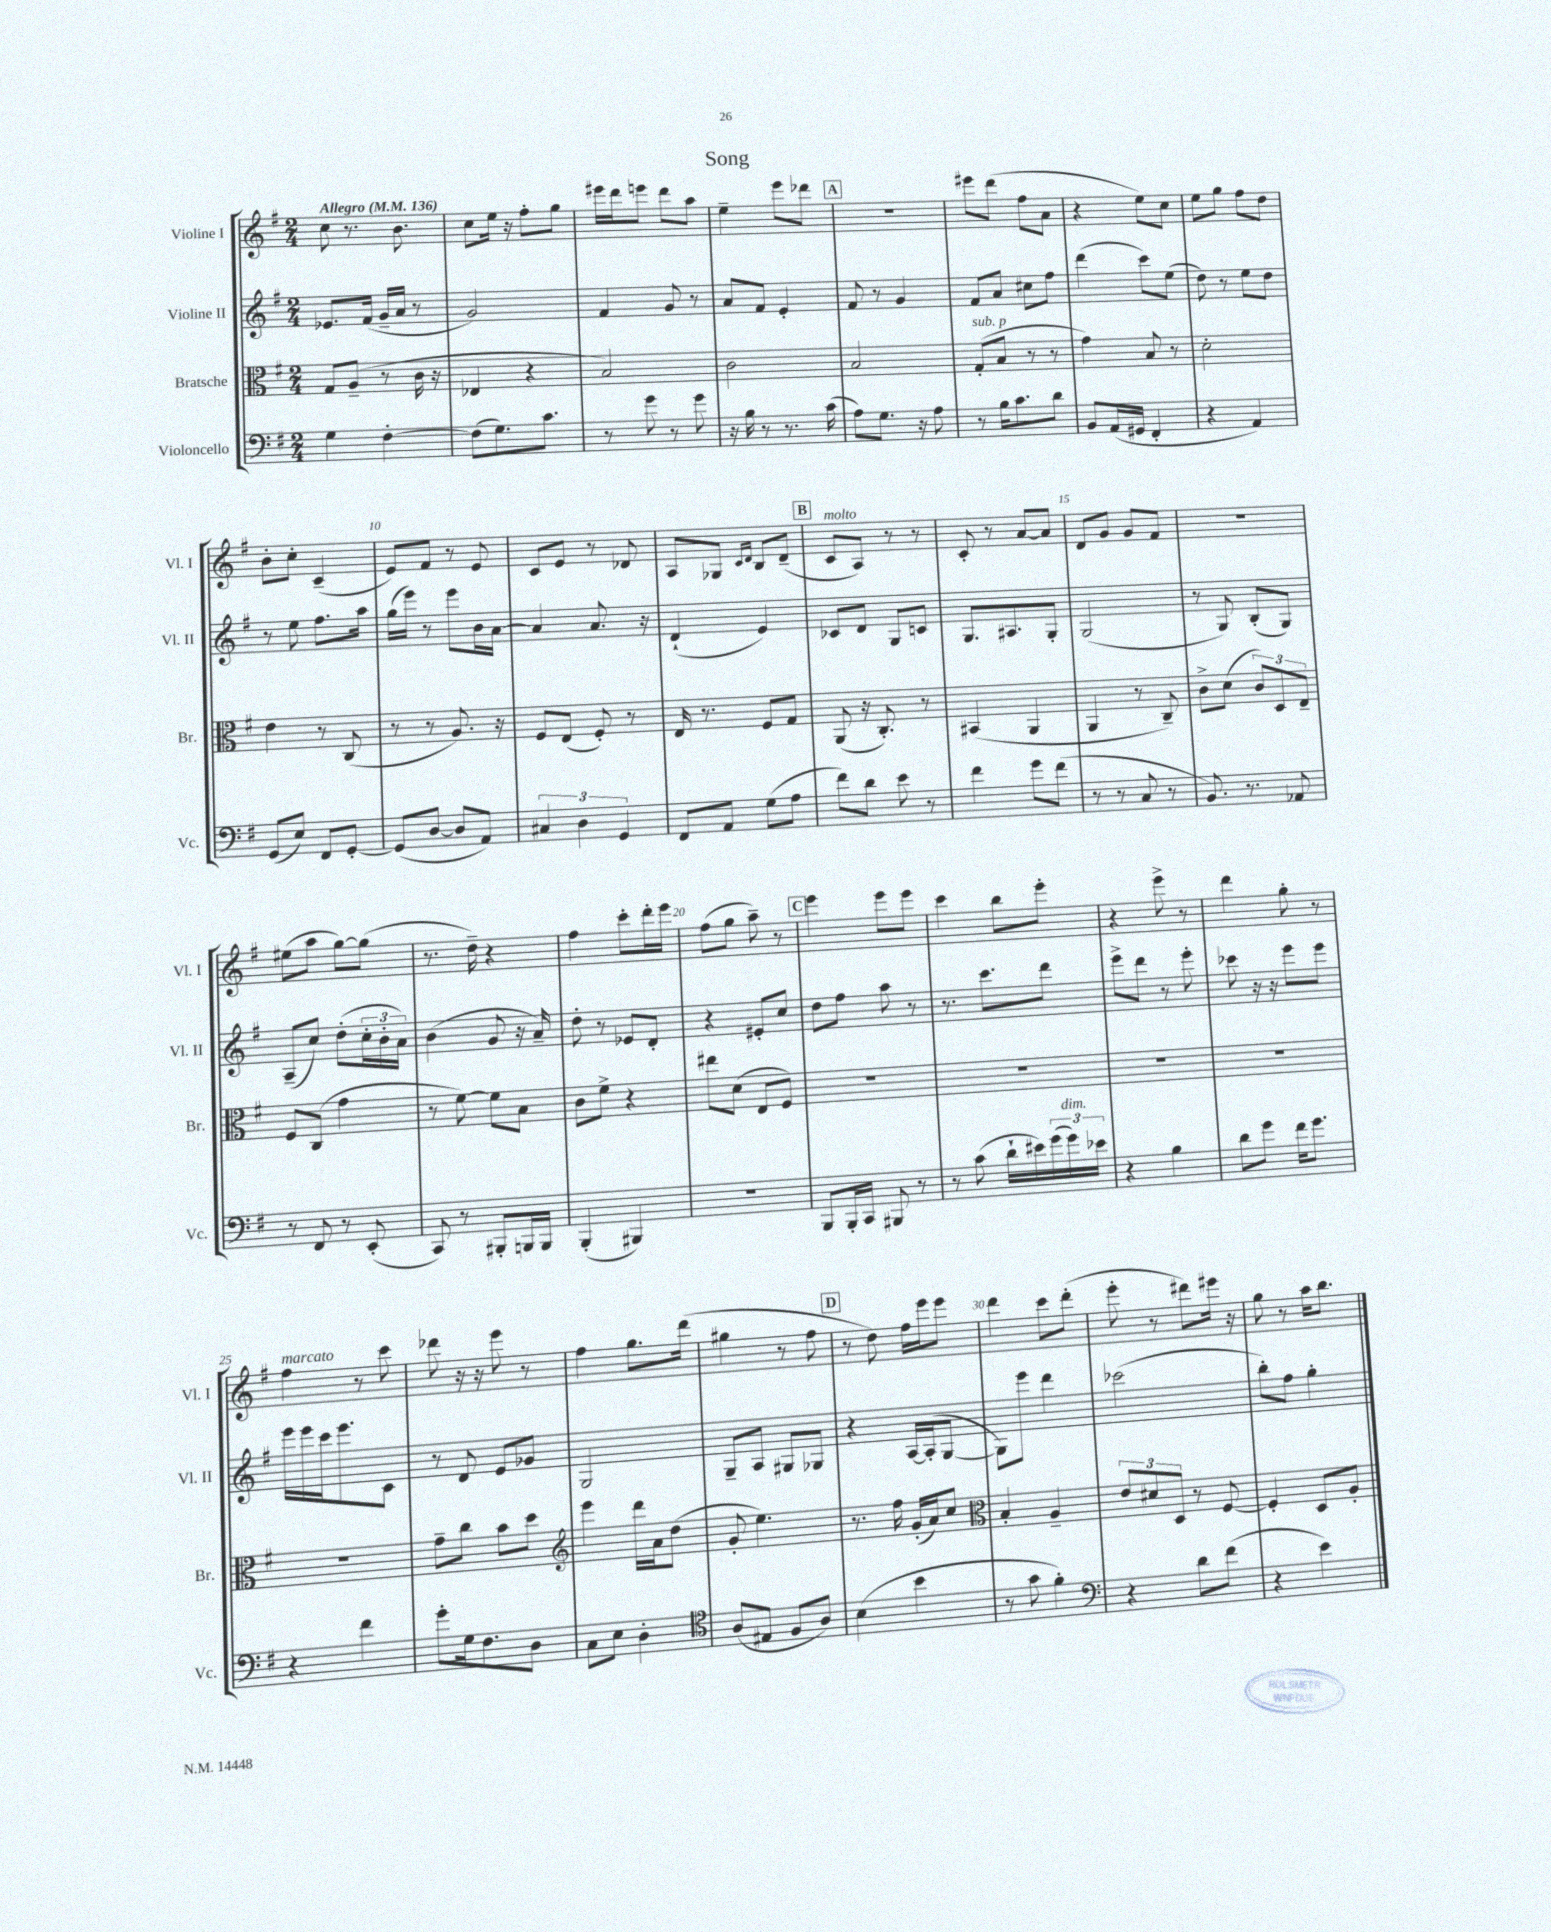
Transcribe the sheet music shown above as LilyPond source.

\header { title = "Song" }
<<
\new StaffGroup <<
\new Staff = "s0" \with { instrumentName = "Violine I" shortInstrumentName = "Vl. I" } {
    \clef treble \key g \major \numericTimeSignature \time 2/4 \tempo "Allegro" 4 = 136
    c''8 r8. b'8. |
    c''8 e''16 r16 fis''8-. g''8 |
    eis'''16 d'''16 e'''8 d'''8 a''8 |
    e''4-- e'''8 des'''8 |
    \mark \markup { \box "A" } R2 |
    eis'''8 d'''8( fis''8 a'8 |
    r4 e''8) c''8 |
    e''8 g''8 fis''8 d''8 |
    b'8-. c''8-. c'4--( |
    e'8) fis'8 r8 e'8 |
    c'8 e'8 r8 des'8 |
    a8 ges8 \grace { c'16 d'16 } b8 d'8--( |
    \mark \markup { \box "B" } c'8^\markup { \italic "molto" } a8) r8 r8 |
    c'8-. r8 a'8~ a'8 |
    d'8 g'8 g'8 fis'8 |
    r2 |
    eis''8( a''8 g''8~) g''8( |
    r8. d''16--) r4 |
    fis''4 c'''8-. d'''16-. e'''16 |
    fis''8( g''8 a''8--) r8 |
    \mark \markup { \box "C" } e'''4 e'''8 e'''8 |
    c'''4 b''8 e'''8-. |
    r4 e'''8-> r8 |
    d'''4 g''8-. r8 |
    fis''4^\markup { \italic "marcato" } r8 c'''8 |
    des'''8 r16 r16 e'''8 r8 |
    fis''4 g''8. d'''16( |
    gis''4 r8 fis''8 |
    \mark \markup { \box "D" } r8 d''8) fis''16 e'''16 e'''8 |
    d'''4 c'''8 d'''8-.( |
    e'''8-. r8 dis'''8) eis'''16 r16 |
    g''8 r8 a''16 b''8. \bar "|." |
}
\new Staff = "s1" \with { instrumentName = "Violine II" shortInstrumentName = "Vl. II" } {
    \clef treble \key g \major \numericTimeSignature \time 2/4
    ees'8. fis'16( g'16-- a'16 r8 |
    g'2) |
    fis'4 g'8 r8 |
    a'8 fis'8 e'4-. |
    \mark \markup { \box "A" } fis'8 r8 g'4 |
    fis'8 a'8 cis''8 fis''8 |
    d'''4( c'''8) e''8( |
    d''8) r8 e''8 d''8 |
    r8 e''8 fis''8. a''16 |
    g''16( e'''16) r8 e'''8 b'16 a'16~ |
    a'4 a'8. r16 |
    d'4-!( e'4) |
    \mark \markup { \box "B" } ces'8 d'8 g8 c'8 |
    g8. ais8. g8-. |
    g2( |
    r8 g8) b8-.( g8) |
    a8--( c''8) d''8-.( \tuplet 3/2 { c''16-. b'16-. a'16) } |
    b'4( g'8 r16 a'16--) |
    d''8-. r8 ees'8 d'8-. |
    r4 eis'8-. c''8 |
    \mark \markup { \box "C" } d''8 fis''8 a''8 r8 |
    r8. c'''8. d'''8 |
    e'''8-> d'''8 r8 e'''8-. |
    ces'''8 r16 r16 e'''8 e'''8 |
    e'''16 e'''16 c'''16 e'''8. c'8 |
    r8 d'8 e'8 ges'8 |
    g2 |
    g8-- a8 gis8 ges8 |
    \mark \markup { \box "D" } r4 a16~ a16-.( g8~ |
    g8) e'''8 d'''4 |
    ces'''2( |
    b''8-.) fis''8 g''4-. \bar "|." |
}
\new Staff = "s2" \with { instrumentName = "Bratsche" shortInstrumentName = "Br." } {
    \clef alto \key g \major \numericTimeSignature \time 2/4
    g8 a8--( r8 c'16 r16 |
    ees4 r4 |
    b2) |
    c'2 |
    \mark \markup { \box "A" } b2 |
    g8-.^\markup { \italic "sub. p" }( b8 r8 r8 |
    g'4) b8 r8 |
    d'2-. |
    e'4 r8 c8( |
    r8 r8 a8.) r16 |
    fis8 e8( fis8-.) r8 |
    e16 r8. fis8 g8 |
    \mark \markup { \box "B" } a,8( r16 c8.-.) r8 |
    bis,4( a,4 |
    a,4 r8 c8--) |
    c'8-> d'8( \tuplet 3/2 { c'8) d8 e8-- } |
    fis8 c8( g'4 |
    r8 fis'8~) fis'8 b8 |
    c'8 fis'8-> r4 |
    eis''8 d'8( e8 fis8) |
    \mark \markup { \box "C" } R2 |
    R2 |
    R2 |
    R2 |
    R2 |
    g'8-- c''8 b'8 d''8 |
    \clef treble e'''4 d'''16 a'16 d''8( |
    g'8-. e''4.) |
    \mark \markup { \box "D" } r8. fis''16 g'16-.( a'16) c''8 |
    \clef alto b4-. a4-- |
    \tuplet 3/2 { e'8 dis'8 d8 } r8 fis8~ |
    fis4-. d8 a8-. \bar "|." |
}
\new Staff = "s3" \with { instrumentName = "Violoncello" shortInstrumentName = "Vc." } {
    \clef bass \key g \major \numericTimeSignature \time 2/4
    g4 fis4~-. |
    fis8( g8.) c'8. |
    r8 g'8 r8 g'8 |
    r16 b16 r8 r8. c'16( |
    \mark \markup { \box "A" } a8) g8. r16 a8 |
    r8 b16 c'8. d'8 |
    b,8 a,16( gis,16 fis,4-. |
    r4 a,4) |
    g,8( e8) fis,8 g,8~-. |
    g,8( d8~ d8 a,8) |
    \tuplet 3/2 { cis4 d4 g,4 } |
    fis,8 a,8 g8( a8 |
    \mark \markup { \box "B" } fis'8) d'8 e'8 r8 |
    fis'4 g'8 fis'8( |
    r8 r8 c8 r8 |
    b,8.) r8. aes,8 |
    r8 fis,8 r8 e,8-.( |
    c,8) r8 bis,,8-. b,,16 b,,16 |
    b,,4-.( bis,,4) |
    R2 |
    \mark \markup { \box "C" } b,,8 b,,16-. c,16 bis,,8 r8 |
    r8 c'8( d'16-! eis'16) \tuplet 3/2 { g'16( g'16^\markup { \italic "dim." }) ees'16 } |
    r4 b4 |
    d'8 g'8 fis'16 g'8. |
    r4 fis'4 |
    g'8-. g16 fis8. d8 |
    c8 e8 d4-. |
    \clef tenor a8( eis8 fis8 a8) |
    \mark \markup { \box "D" } b4( b'4 |
    r8 g'8 fis'4-.) |
    \clef bass r4 d'8 fis'8( |
    r4 e'4) \bar "|." |
}
>>
>>
\layout { \context { \Score \override BarNumber.break-visibility = ##(#f #t #t) barNumberVisibility = #(every-nth-bar-number-visible 5) } }
